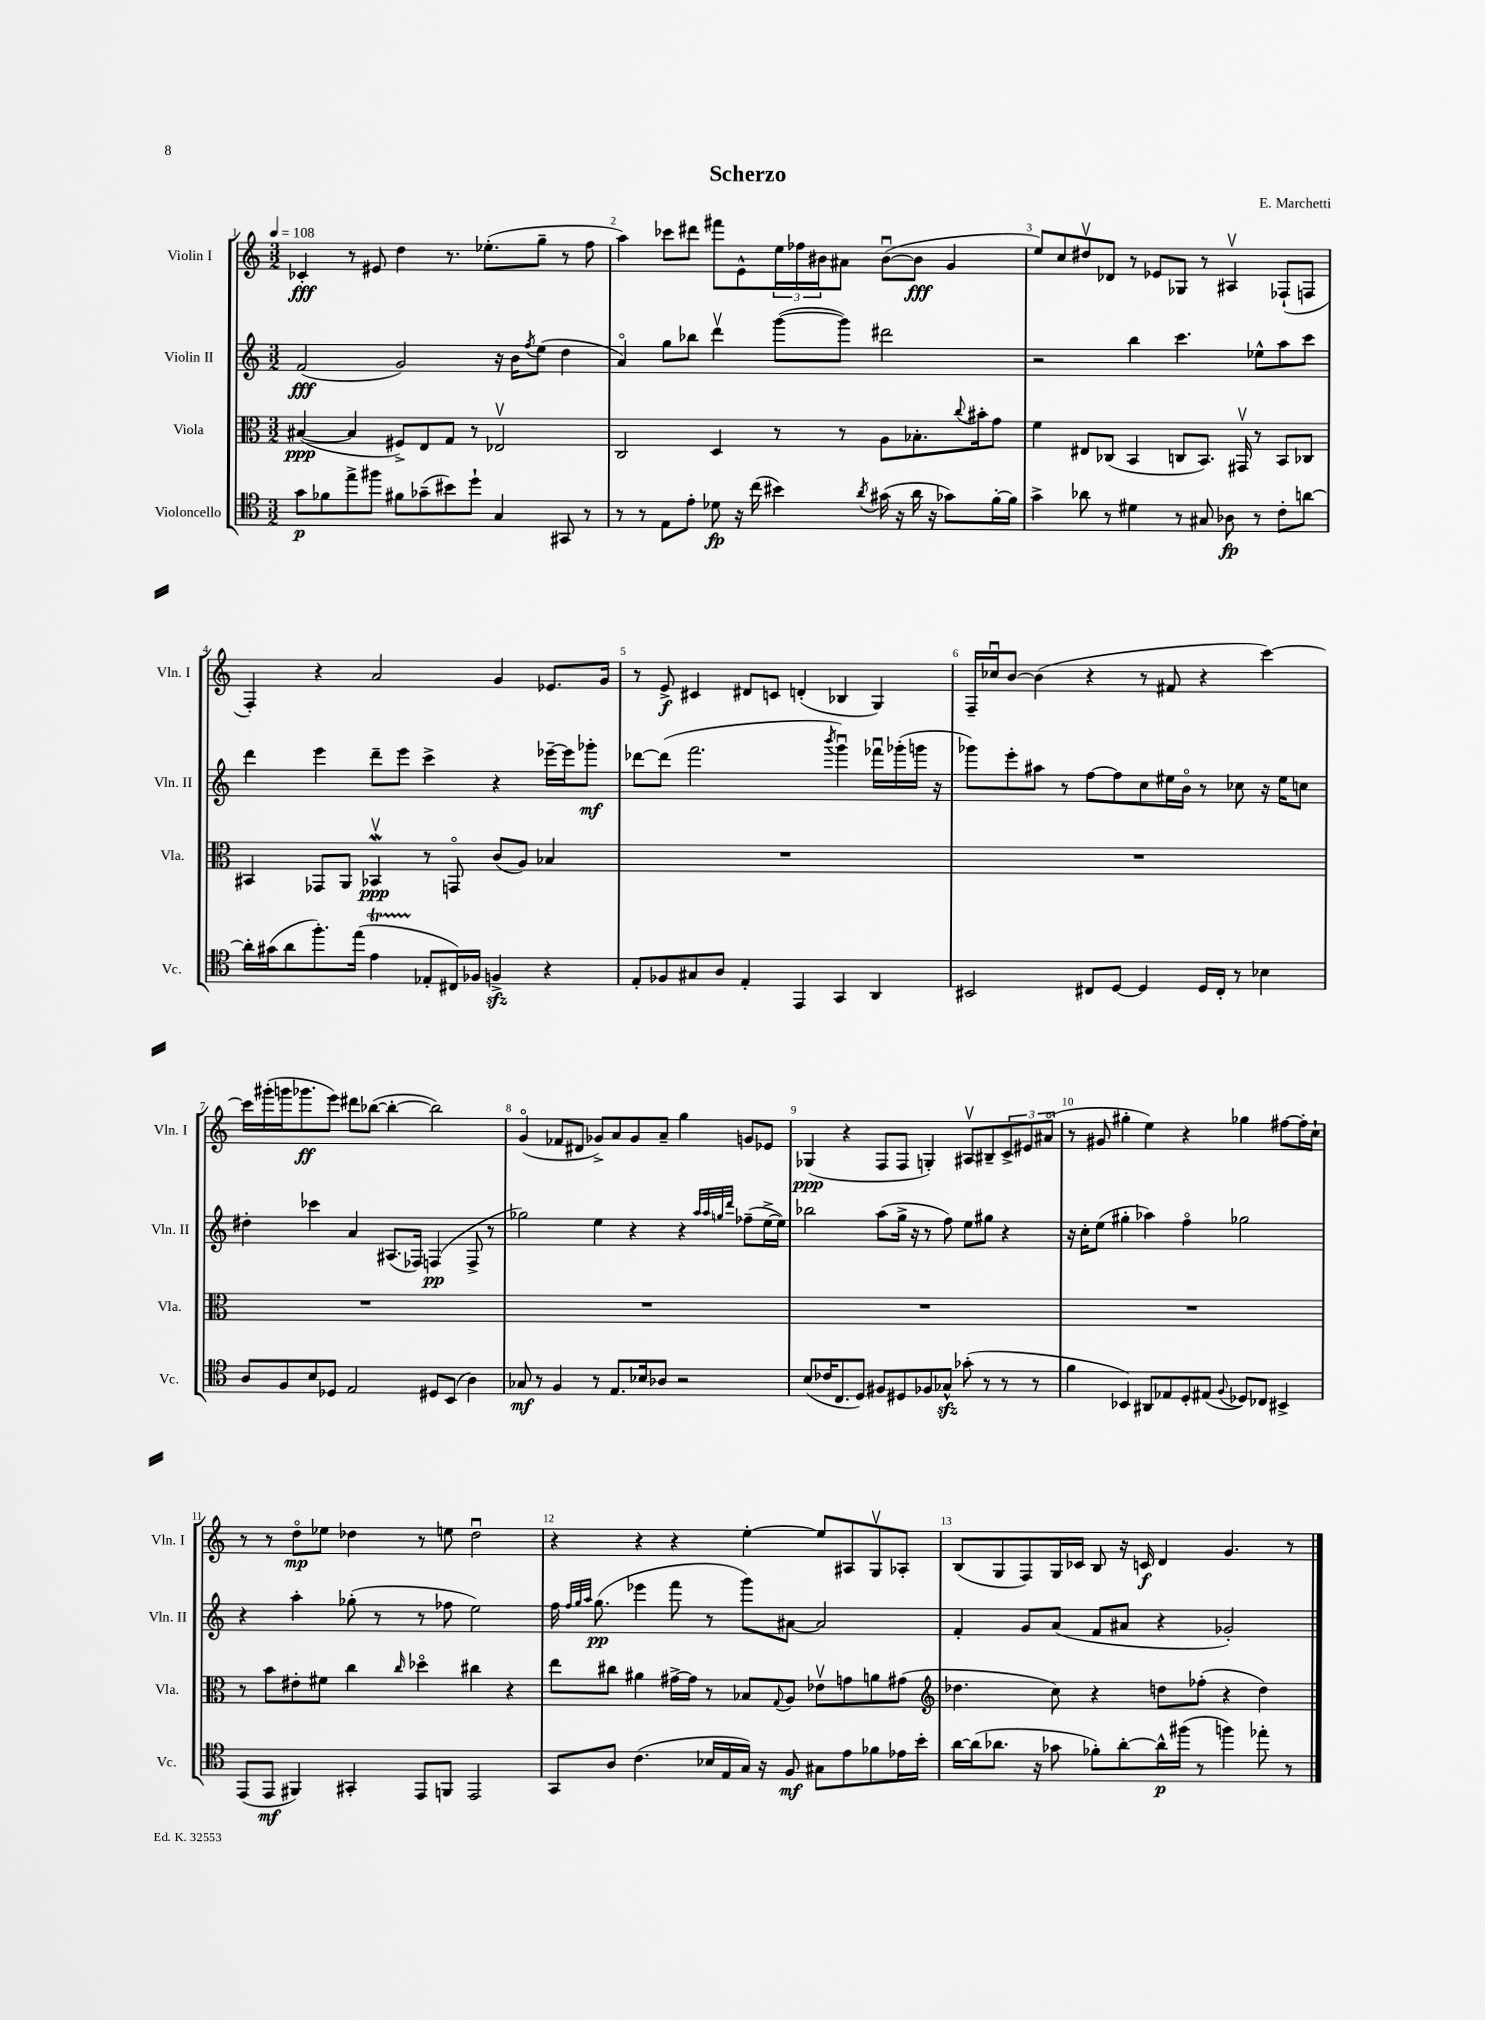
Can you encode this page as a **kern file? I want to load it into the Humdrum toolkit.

**kern	**dynam	**kern	**dynam	**kern	**dynam	**kern	**dynam
*part4	*part4	*part3	*part3	*part2	*part2	*part1	*part1
*staff4	*staff4	*staff3	*staff3	*staff2	*staff2	*staff1	*staff1
*I"Violoncello	*	*I"Viola	*	*I"Violin II	*	*I"Violin I	*
*I'Vc.	*	*I'Vla.	*	*I'Vln. II	*	*I'Vln. I	*
*clefC4	*	*clefC3	*	*clefG2	*	*clefG2	*
*k[]	*	*k[]	*	*k[]	*	*k[]	*
*M3/2	*	*M3/2	*	*M3/2	*	*M3/2	*
*MM108	*	*MM108	*	*MM108	*	*MM108	*
=1	=1	=1	=1	=1	=1	=1	=1
8g\L	p	([4B#X/	ppp	(2f/	fff	4c-X'/	fff
8f-X\	.	.	.	.	.	.	.
8ee^\	.	4B#/]	.	.	.	8r	.
8ff#X\J	.	.	.	.	.	8e#X/	.
8f#X\L	.	8F#X^/L)	.	2g/)	.	4dd\	.
(8g-X~\	.	8E/	.	.	.	.	.
8b#X\)	.	8G/J	.	.	.	8.r	.
8dd`\J	.	8r	.	.	.	.	.
.	.	.	.	.	.	(8.ee-X'\L	.
4G/	.	2E-Xv/	.	16r	.	.	.
.	.	.	.	16b\KL	.	.	.
.	.	.	.	8qff/	.	.	.
.	.	.	.	(8ee\J	.	8gg~\J	.
8GG#X/	.	.	.	4dd\	.	8r	.
8r	.	.	.	.	.	8ff\	.
=2	=2	=2	=2	=2	=2	=2	=2
8r	.	2C/	.	4a/)	.	4aa\)	.
8r	.	.	.	.	.	.	.
8E\L	.	.	.	8gg\L	.	8ccc-X\L	.
8e'\J	.	.	.	8bb-X\J	.	8ddd#X\J	.
8d-X\	fp	4D/	.	4dddv\	.	8fff#X\L	.
16r	.	.	.	.	.	8e^^\	.
(16cc\	.	.	.	.	.	.	.
4b#X\)	.	8r	.	([8ggg\L	.	24ee\L	.
.	.	.	.	.	.	24ff-X\	.
.	.	.	.	.	.	24b#X\J	.
.	.	8r	.	8ggg\J])	.	8a#X\J	.
8qa/	.	.	.	.	.	.	.
(16g#X\	.	8A\L	.	2ddd#X\	.	([8b#u\L	.
16r	.	.	.	.	.	.	.
16a\	.	8.B-X'\	.	.	.	8b#\J]	fff
16r	.	.	.	.	.	.	.
8g-X\L)	.	.	.	.	.	4g/	.
.	.	8qqcc/	.	.	.	.	.
.	.	16b#X'\k	.	.	.	.	.
[16f'\L	.	8g\J	.	.	.	.	.
16f\JJ]	.	.	.	.	.	.	.
=3	=3	=3	=3	=3	=3	=3	=3
4g^\	.	4f\	.	2r	.	8ee/L)	.
.	.	.	.	.	.	8cc/	.
8a-X\	.	8E#X/L	.	.	.	8dd#Xv/	.
8r	.	(8C-X/J	.	.	.	8d-X/J	.
4d#X\	.	4BB/	.	4bb\	.	8r	.
.	.	.	.	.	.	8e-X/L	.
8r	.	8Cn/L	.	4.ccc\	.	8G-X/J	.
8G#X/	.	8.BB/J)	.	.	.	8r	.
8A-X\	fp	.	.	.	.	4A#Xv/	.
.	.	16GG#Xv/	.	.	.	.	.
8r	.	8r	.	8ee-X^^\L	.	.	.
8c'\L	.	8BB/L	.	8aa\	.	(8F-X`/L	.
[8an\J	.	8C-X/J	.	8ccc\J	.	8Fn/J	.
!!LO:LB:g=z
=4	=4	=4	=4	=4	=4	=4	=4
16a'\LL]	.	4BB#X/	.	4ddd\	.	4F'/)	.
(16g#X\J	.	.	.	.	.	.	.
8a\	.	.	.	.	.	.	.
8.ff'\)	.	8GG-X/L	.	4eee\	.	4r	.
.	.	8AA/J	.	.	.	.	.
(16ee\Jk	.	.	.	.	.	.	.
4et\	.	4BB-Xwv/	ppp	8ddd~\L	.	2a/	.
.	.	.	.	8eee\J	.	.	.
8E-X'/L	.	8r	.	4ccc^\	.	.	.
16C#X/L)	.	8GGn/	.	.	.	.	.
16F-X/JJ	.	.	.	.	.	.	.
4Fnzz^/	.	(8c/L	.	4r	.	4g/	.
.	.	8A/J)	.	.	.	.	.
4r	.	4B-X/	.	[16eee-X~\LL	.	8.e-X/L	.
.	.	.	.	16eee-\J]	.	.	.
.	.	.	.	8ggg-X'\J	mf	.	.
.	.	.	.	.	.	16g/Jk	.
=5	=5	=5	=5	=5	=5	=5	=5
8E'/L	.	1.r	.	[8ddd-X\L	.	8r	.
8F-X/	.	.	.	(8ddd-\J]	.	8e^/	f
8G#X/	.	.	.	2.fff\	.	4c#X/	.
8A/J	.	.	.	.	.	.	.
4E'/	.	.	.	.	.	8d#X/L	.
.	.	.	.	.	.	8cn/J	.
4EE/	.	.	.	.	.	(4dn'/	.
.	.	.	.	8qbbb/	.	.	.
4GG/	.	.	.	4gggu\)	.	4B-X/	.
4AA/	.	.	.	16fff-Xu\LL	.	4G/)	.
.	.	.	.	(16ggg-X'\	.	.	.
.	.	.	.	16gggn\JJ	.	.	.
.	.	.	.	16r	.	.	.
=6	=6	=6	=6	=6	=6	=6	=6
2BB#X/	.	1.r	.	8ggg-X\L)	.	16F~/LL	.
.	.	.	.	.	.	16cc-Xu/J	.
.	.	.	.	8eee'\	.	[8b/J	.
.	.	.	.	8aa#X\J	.	(4b\]	.
.	.	.	.	8r	.	.	.
8C#X/L	.	.	.	[8ff\L	.	4r	.
[8D/J	.	.	.	8ff\]	.	.	.
4D/]	.	.	.	8cc\	.	8r	.
.	.	.	.	16ee#X\L	.	8f#X/	.
.	.	.	.	16b\JJ	.	.	.
16D/LL	.	.	.	8r	.	4r	.
16C#'/JJ	.	.	.	.	.	.	.
8r	.	.	.	8cc-X\	.	.	.
4B-X\	.	.	.	16r	.	[4ccc\)	.
.	.	.	.	16ee#\KL	.	.	.
.	.	.	.	8ccn\J	.	.	.
!!LO:LB:g=z
=7	=7	=7	=7	=7	=7	=7	=7
8A/L	.	1.r	.	4dd#X'\	.	16ccc\LL]	.
.	.	.	.	.	.	(16ggg#X'\	.
8F/	.	.	.	.	.	16gggn\J	.
.	.	.	.	.	.	8.ggg-X\	ff
8B/	.	.	.	4ccc-X\	.	.	.
8D-X/J	.	.	.	.	.	8eee\J)	.
2E/	.	.	.	4a/	.	8ddd#X\L	.
.	.	.	.	.	.	([8bb-X\J	.
.	.	.	.	(8.A#X/L	.	4bb-'\_	.
.	.	.	.	16F-X/Jk)	.	.	.
8D#X/L	.	.	.	(4Fn/	pp	2bb-\])	.
(8BB/J	.	.	.	.	.	.	.
4A\)	.	.	.	8F^/	.	.	.
.	.	.	.	8r	.	.	.
=8	=8	=8	=8	=8	=8	=8	=8
8G-X/	mf	1.r	.	2gg-X\)	.	(4g/	.
8r	.	.	.	.	.	.	.
4F/	.	.	.	.	.	8f-X/L	.
.	.	.	.	.	.	8d#X/J	.
8r	.	.	.	4ee\	.	8g-X^/L)	.
8.E/L	.	.	.	.	.	8a/	.
.	.	.	.	4r	.	8g-/	.
16B-X/k	.	.	.	.	.	.	.
8A-X/J	.	.	.	.	.	8a~/J	.
2r	.	.	.	4r	.	4gg\	.
.	.	.	.	32qqaa/LLL	.	.	.
.	.	.	.	32qqaa/	.	.	.
.	.	.	.	32qqggn/	.	.	.
.	.	.	.	32qqddd/JJJ	.	.	.
.	.	.	.	(8ff-X~\L	.	8gn/L	.
.	.	.	.	[16ee^\L	.	8e-X/J	.
.	.	.	.	16ee\JJ])	.	.	.
=9	=9	=9	=9	=9	=9	=9	=9
(8B/L	.	1.r	.	2bb-X\	.	(4G-X/	ppp
16c-X/K	.	.	.	.	.	.	.
8.C/	.	.	.	.	.	.	.
.	.	.	.	.	.	4r	.
8D/J)	.	.	.	.	.	.	.
8F#X/L	.	.	.	(8aa\L	.	8F/L	.
8D#X/	.	.	.	16gg^\Jk	.	8F/J	.
.	.	.	.	16r	.	.	.
8F-X/	.	.	.	8r	.	4Gn'/)	.
8G-Xzz^^/J	.	.	.	8ff\)	.	.	.
(8g-X'\	.	.	.	8ee\L	.	8A#Xv/L	.
8r	.	.	.	8gg#X\J	.	8B#X~/	.
8r	.	.	.	4r	.	12c^/	.
.	.	.	.	.	.	12e#X/	.
8r	.	.	.	.	.	.	.
.	.	.	.	.	.	(12a#X/J	.
=10	=10	=10	=10	=10	=10	=10	=10
4f\	.	1.r	.	16r	.	8r	.
.	.	.	.	16cc'\KL	.	.	.
.	.	.	.	(8ee\J	.	8g#X/	.
4BB-X/)	.	.	.	4gg#X'\	.	4gg#X'\	.
8AA#X/L	.	.	.	4aa-X\)	.	4ee\)	.
8E-X/	.	.	.	.	.	.	.
8D'/	.	.	.	4ff\	.	4r	.
(8E#X/J	.	.	.	.	.	.	.
8qqF/	.	.	.	.	.	.	.
8D-X/L)	.	.	.	2gg-X\	.	4gg-X\	.
8C-X/J	.	.	.	.	.	.	.
4BB#X^/	.	.	.	.	.	[8ff#X\L	.
.	.	.	.	.	.	16ff#'\L]	.
.	.	.	.	.	.	16cc`\JJ	.
!!LO:LB:g=z
=11	=11	=11	=11	=11	=11	=11	=11
(8EE/L	.	8r	.	4r	.	8r	.
8EE/J	mf	8b\L	.	.	.	8r	.
4FF#X/)	.	8e#X'\	.	4aa'\	.	8dd\L	mp
.	.	8f#X\J	.	.	.	8ee-X\J	.
4GG#X'/	.	4cc\	.	(8gg-X'\	.	4dd-X\	.
.	.	.	.	8r	.	.	.
.	.	16qqcc/	.	.	.	.	.
8EE/L	.	4dd-X\	.	8r	.	8r	.
8FFn/J	.	.	.	8ff-X\	.	8een\	.
2EE/	.	4cc#X\	.	2ee\)	.	2dd-u\	.
.	.	4r	.	.	.	.	.
=12	=12	=12	=12	=12	=12	=12	=12
8GG/L	.	8ee\L	.	16ff\	.	4r	.
.	.	.	.	32qqff/LLL	.	.	.
.	.	.	.	32qqgg/	.	.	.
.	.	.	.	32qqaa/JJJ	.	.	.
.	.	.	.	(8.gg\	pp	.	.
8A/J	.	8cc#X\J	.	.	.	.	.
(4.c\	.	4a#X\	.	4eee-X\	.	4r	.
.	.	[16g#X^\LL	.	8fff\	.	4r	.
.	.	16g#\JJ]	.	.	.	.	.
16B-X/LL	.	8r	.	8r	.	.	.
16E/	.	.	.	.	.	.	.
16G/JJ)	.	8B-X/L	.	8ggg\L)	.	[4ee'\	.
16r	.	.	.	.	.	.	.
.	.	8qqG/	.	.	.	.	.
8F/	mf	8A/J	.	[8a#X\J	.	.	.
8G#X\L	.	8e-Xv\L	.	2a#/]	.	8ee/L]	.
8e\	.	8gn\	.	.	.	8A#X/	.
8f-X\	.	8an\	.	.	.	8Gv/	.
16e-X\L	.	(8g#X\J	.	.	.	8A-X'/J	.
16b'\JJ	.	.	.	.	.	.	.
=13	=13	=13	=13	=13	=13	=13	=13
*	*	*clefG2	*	*	*	*	*
[16a\LL	.	4.dd-X\	.	4f'/	.	(8B/L	.
(16a\J]	.	.	.	.	.	.	.
8.a-X\J	.	.	.	.	.	8G/	.
.	.	.	.	8g/L	.	8F/)	.
16r	.	.	.	.	.	.	.
8g-X\	.	8cc\)	.	(8a/J	.	16G/L	.
.	.	.	.	.	.	16c-X/JJ	.
8f-X'\L)	.	4r	.	8f/L	.	8B/	.
[8a-'\	.	.	.	8a#X/J	.	16r	.
.	.	.	.	.	.	16cn/	f
16a-^^\L]	p	8ddn\L	.	4r	.	4d/	.
(16ff#X\JJ	.	.	.	.	.	.	.
8r	.	(8ff-X'\J	.	.	.	.	.
4ffn\)	.	4r	.	2g-X'/)	.	4.g/	.
8ee-X'\	.	4dd\)	.	.	.	.	.
8r	.	.	.	.	.	8r	.
==	==	==	==	==	==	==	==
*-	*-	*-	*-	*-	*-	*-	*-
